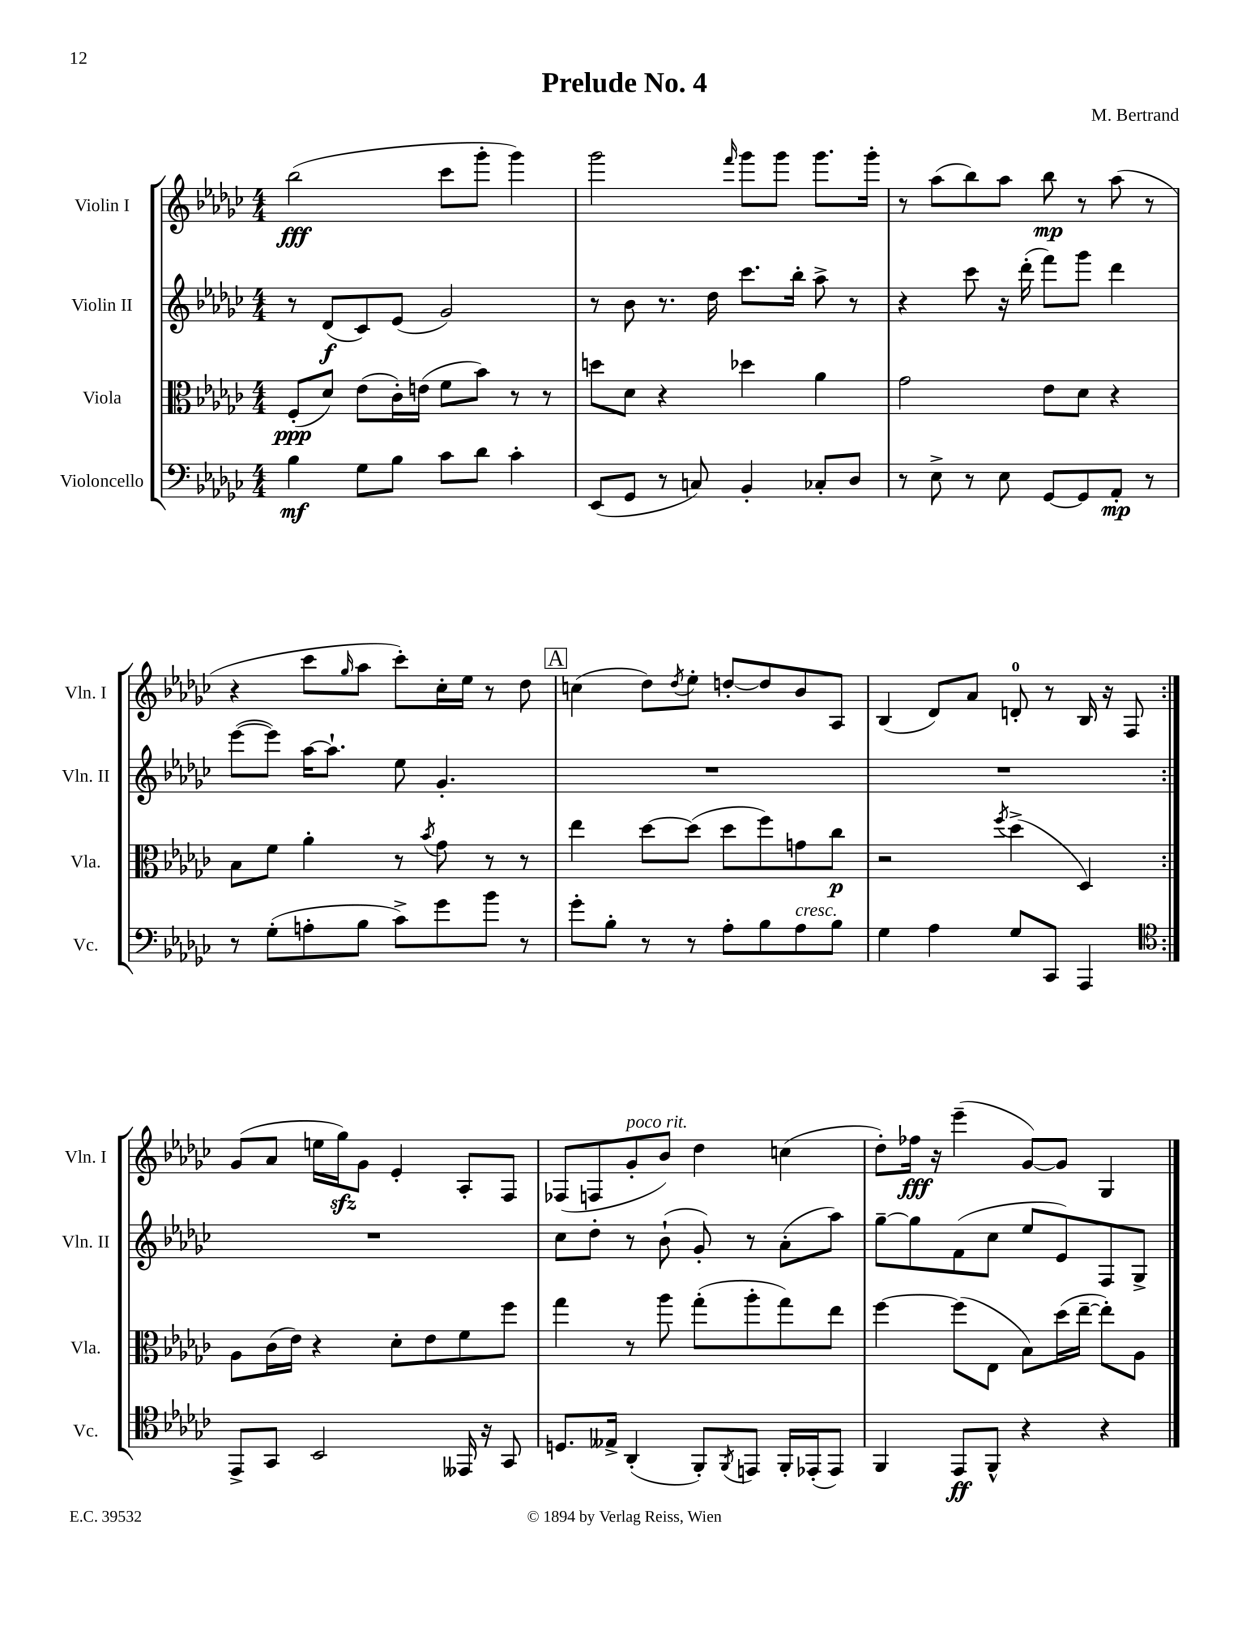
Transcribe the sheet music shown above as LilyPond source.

\header { title = "Prelude No. 4" composer = "M. Bertrand" }
<<
\new StaffGroup <<
\new Staff = "s0" \with { instrumentName = "Violin I" shortInstrumentName = "Vln. I" } {
    \clef treble \key ges \major \numericTimeSignature \time 4/4
    \repeat volta 2 { bes''2\fff( ces'''8 ges'''8-. ges'''4) |
    ges'''2 \grace { f'''16 } ges'''8 ges'''8 ges'''8. ges'''16-. |
    r8 aes''8( bes''8) aes''8 bes''8\mp r8 aes''8( r8 |
    r4 ces'''8 \grace { ges''16 } aes''8 ces'''8-.) ces''16-. ees''16 r8 des''8 |
    \mark \markup { \box "A" } c''4( des''8) \acciaccatura { des''8 } ees''8-. d''8~-. d''8 bes'8 aes8 |
    bes4( des'8) aes'8 d'8-0-. r8 bes16 r16 f8 | }
    ges'8( aes'8 e''16 ges''16\sfz) ges'8 ees'4-. aes8-. f8 |
    fes8( f8 ges'8-.^\markup { \italic "poco rit." } bes'8) des''4 c''4( |
    des''8-.) fes''16\fff r16 ees'''4--( ges'8~) ges'8 ges4 \bar "|." |
}
\new Staff = "s1" \with { instrumentName = "Violin II" shortInstrumentName = "Vln. II" } {
    \clef treble \key ges \major \numericTimeSignature \time 4/4
    \repeat volta 2 { r8 des'8\f( ces'8) ees'8( ges'2) |
    r8 bes'8 r8. des''16 ces'''8. bes''16-. aes''8-> r8 |
    r4 ces'''8 r16 des'''16-.( f'''8) ges'''8 des'''4 |
    ees'''8~( ees'''8) aes''16~ aes''8.-! ees''8 ges'4.-. |
    \mark \markup { \box "A" } R1 |
    R1 | }
    R1 |
    ces''8 des''8-. r8 bes'8-!( ges'8-.) r8 aes'8-.( aes''8) |
    ges''8~-- ges''8 f'8( ces''8 ees''8 ees'8) f8 ges8-> \bar "|." |
}
\new Staff = "s2" \with { instrumentName = "Viola" shortInstrumentName = "Vla." } {
    \clef alto \key ges \major \numericTimeSignature \time 4/4
    \repeat volta 2 { f8-.\ppp( des'8) ees'8( ces'16-.) e'16( f'8 bes'8) r8 r8 |
    d''8 des'8 r4 des''4 aes'4 |
    ges'2 ees'8 des'8 r4 |
    bes8 f'8 aes'4-. r8 \acciaccatura { bes'8 } ges'8 r8 r8 |
    \mark \markup { \box "A" } ees''4 des''8~ des''8( des''8 f''8) g'8 ces''8\p |
    r2 \acciaccatura { f''8 } des''4->( des4) | }
    aes8 ces'16( ees'16) r4 des'8-. ees'8 f'8 f''8 |
    ges''4 r8 aes''8 ges''8-.( aes''8-. ges''8) ees''8 |
    f''4~ f''8( ees8 bes8) des''16( ees''16~-- ees''8-.) aes8 \bar "|." |
}
\new Staff = "s3" \with { instrumentName = "Violoncello" shortInstrumentName = "Vc." } {
    \clef bass \key ges \major \numericTimeSignature \time 4/4
    \repeat volta 2 { bes4\mf ges8 bes8 ces'8 des'8 ces'4-. |
    ees,8( ges,8 r8 c8) bes,4-. ces8-. des8 |
    r8 ees8-> r8 ees8 ges,8~ ges,8 aes,8-.\mp r8 |
    r8 ges8-.( a8-. bes8 ces'8->) ges'8 bes'8 r8 |
    \mark \markup { \box "A" } ges'8-. bes8-. r8 r8 aes8-. bes8 aes8^\markup { \italic "cresc." } bes8 |
    ges4 aes4 ges8 ces,8 aes,,4 | }
    \clef tenor ees,8-> ges,8 bes,2 eeses,16 r16 ges,8 |
    d8. eeses16-> aes,4-.( f,8-.) \acciaccatura { f,8 } e,8 f,16-. ees,16-.( ees,8) |
    f,4 ees,8\ff f,8-^ r4 r4 \bar "|." |
}
>>
>>
\layout { \context { \Score \remove "Bar_number_engraver" } }
